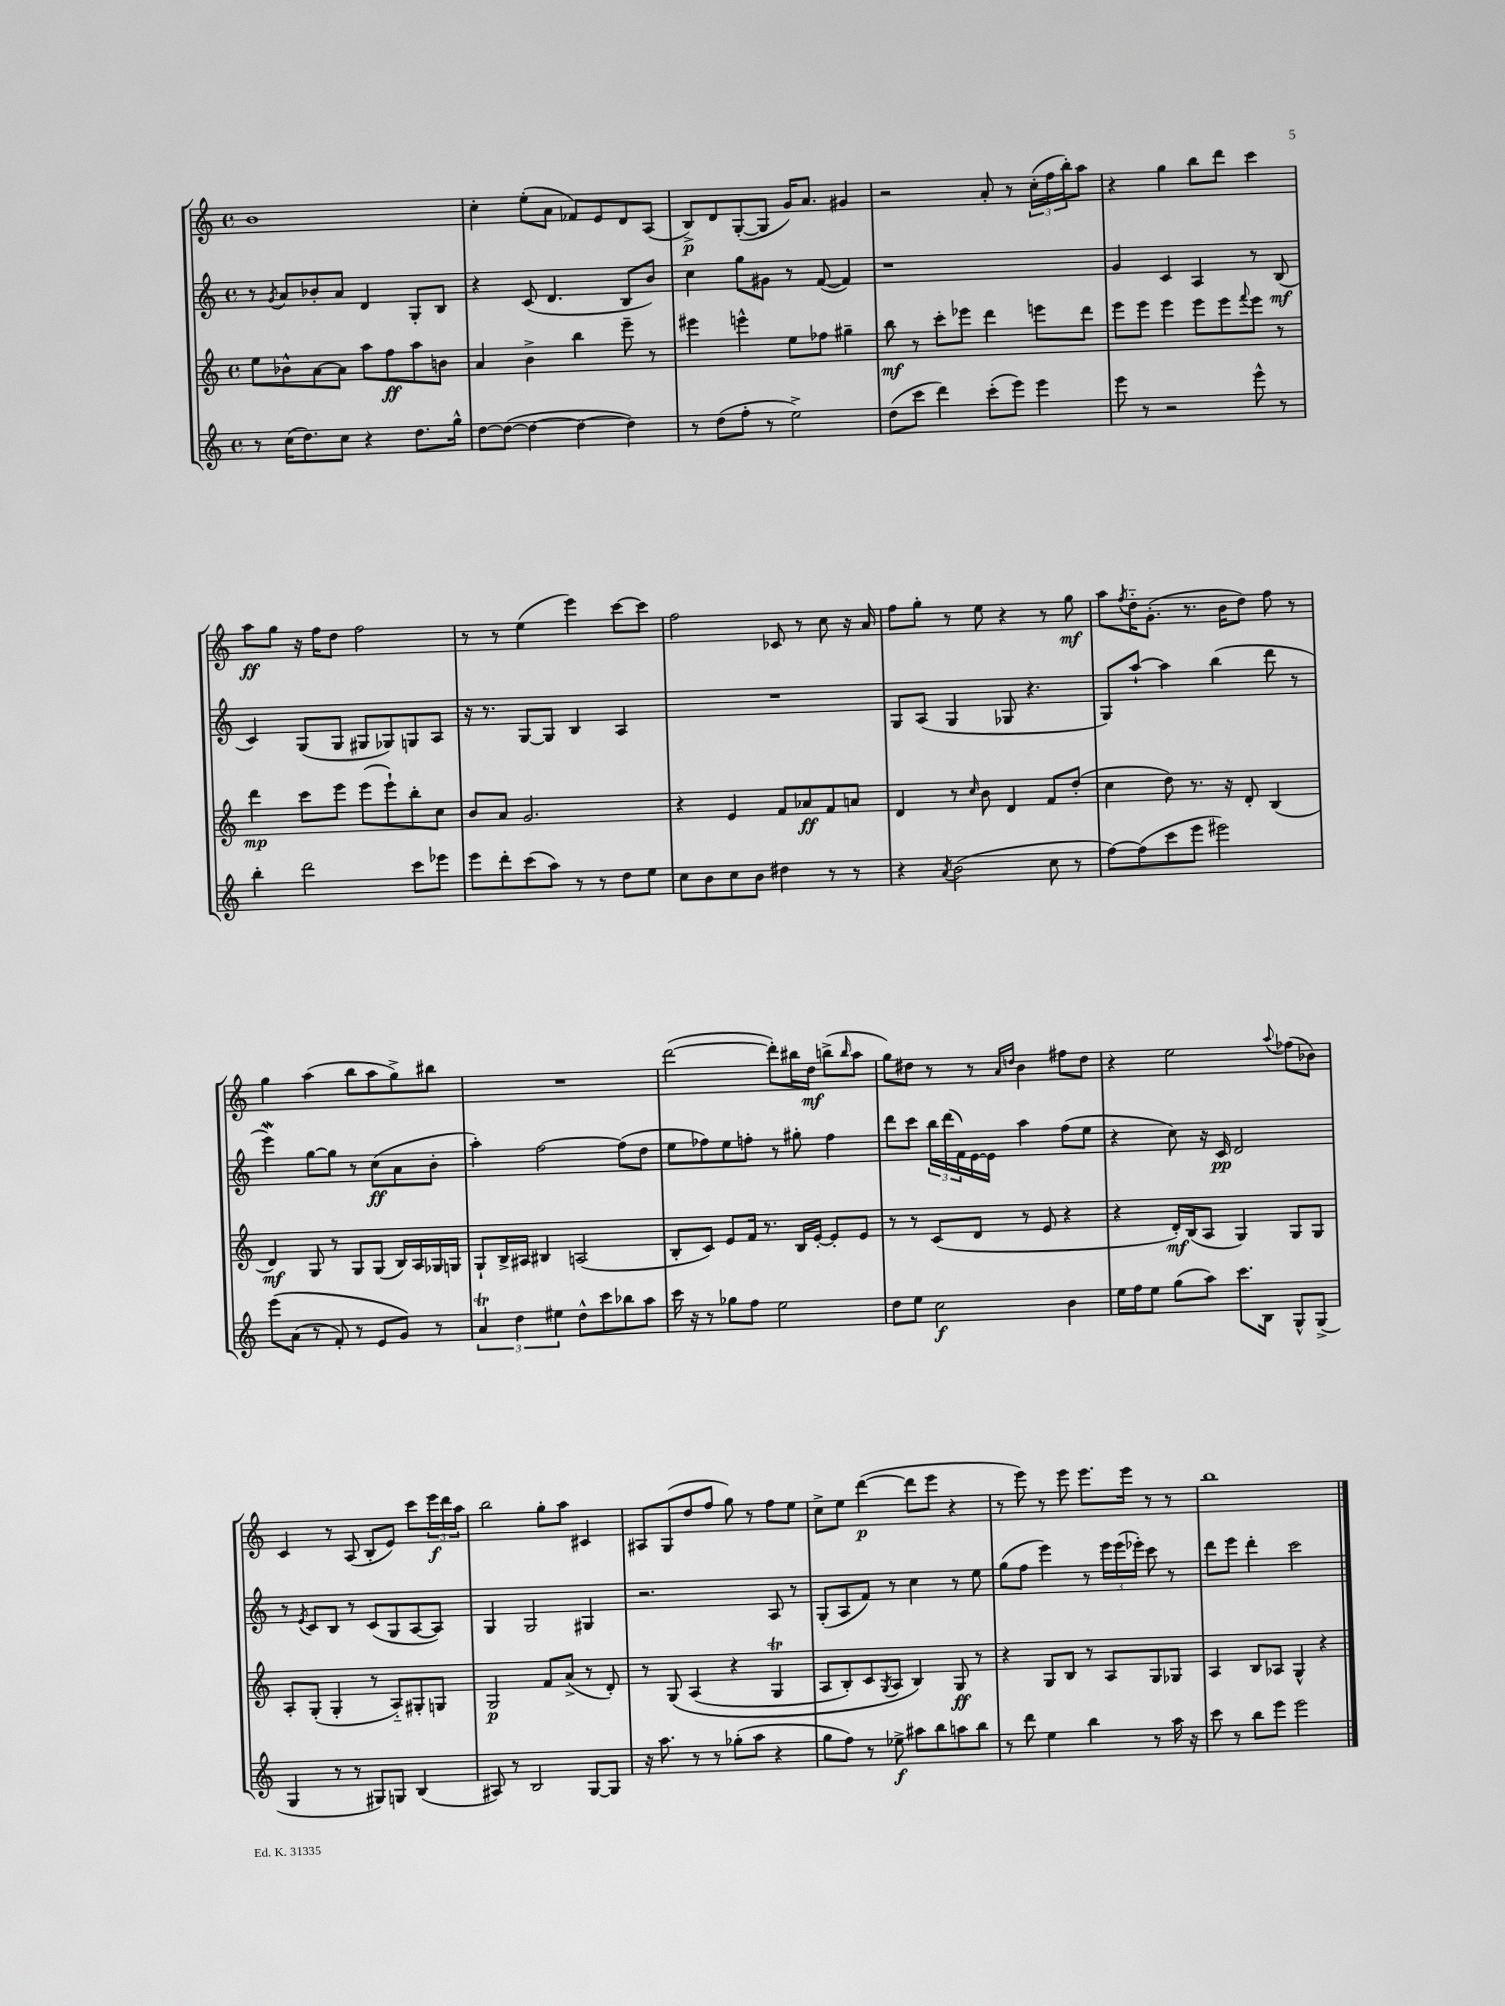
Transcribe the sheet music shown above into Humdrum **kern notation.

**kern	**kern	**kern	**kern
*staff4	*staff3	*staff2	*staff1
*clefG2	*clefG2	*clefG2	*clefG2
*k[]	*k[]	*k[]	*k[]
*M4/4	*M4/4	*M4/4	*M4/4
*met(c)	*met(c)	*met(c)	*met(c)
8r	8ee	8r	1b
.	.	8qg	.
(16cc	8b-^^	8a	.
8.dd)	.	.	.
.	[8a	8b-'	.
8cc	8a]	8a	.
4r	8aa	4d	.
.	8ff	.	.
8.dd	8aa	8G'	.
.	8b	8B	.
16gg^^	.	.	.
=	=	=	=
[8dd	4a	4r	4cc'
(8dd_	.	.	.
4dd_	4b^	(8c	(8ee'
.	.	4.d	8a
4dd_	4bb	.	8f-)
.	.	.	8e
4dd])	8eee~	8B	8d
.	8r	8b)	(8A
=	=	=	=
8r	4eee#	4cc	8B^)
(8dd	.	.	8d
8ff'	4eee^^	8gg	([8G'
8r	.	8g#	8G]
2ee^)	8ee	8r	16g)
.	.	.	8.a
.	8ff-	([8f	.
.	4gg#~	4f])	4g#
=	=	=	=
(8dd	8bb	1r	2r
8ccc	8r	.	.
4ddd)	8ccc'	.	.
.	8eee-	.	.
(8ccc'	4ddd	.	8a'
8eee)	.	.	8r
4eee	8eee	.	(24cc'
.	.	.	24ff
.	.	.	24bb')
.	8ddd	.	8aa
=	=	=	=
8eee	8eee	4g	4r
8r	8eee	.	.
2r	4eee	4c	4gg
.	8eee	4A	8bb
.	8eee	.	8ddd
.	8qqfff	.	.
8eee^^	8eee	8r	4ccc
8r	8r	(8B	.
=	=	=	=
4bb'	4ddd	4c)	8aa
.	.	.	8gg
2ddd	8ccc	(8G	16r
.	.	.	16ff
.	8eee	8G	8dd
.	(8eee	8G#	2ff
.	8eee`)	8G-)	.
8ccc	8bb'	8G	.
8eee-	8cc	8A	.
=	=	=	=
8eee	8b	16r	8r
.	.	8.r	.
8ddd'	8a	.	8r
(8ccc	2.g	[8G	(4ee
8aa)	.	8G]	.
8r	.	4B	4eee)
8r	.	.	.
8dd	.	4A	[8ccc
8ee	.	.	8ccc]
=	=	=	=
8cc	4r	1r	2ff
8b	.	.	.
8cc	4e	.	.
8b	.	.	.
4dd#	8f	.	8c-
.	8a-	.	8r
8r	8f	.	8cc
8r	8a	.	16r
.	.	.	16a
=	=	=	=
4r	4d	8G	8ff
.	.	(8A	8gg'
8qa	.	.	.
(2b	8r	4G	8r
.	16qqcc	.	.
.	8b	.	8ee
.	4d	8G-	4r
.	.	4.r	.
8cc	8f	.	8r
8r	(8dd'	.	8gg
=	=	=	=
[8ff)	4cc	8G)	8aa
.	.	.	8qff
(8ff]	.	[8aa`	16dd'~
.	.	.	(8.g'
8ccc	8dd)	4aa]	.
8eee	8.r	.	8.r
2eee#)	.	(4bb	.
.	16r	.	16b
.	8d'	.	8dd)
.	(4B	8ddd	8ff
.	.	8r	8r
=	=	=	=
&(8eee	4d)	4eee)	4gg
(8a	.	.	.
8r	8G	[8gg	(4aa
8f')	8r	8gg]	.
8r	8G	8r	8bb
8e	(8G	(8cc	8aa
8g&)	16B)	8a	8gg^)
.	16A	.	.
8r	16G-	8b'	8bb#
.	16G	.	.
=	=	=	=
6a	8G`	4aa')	1r
.	16B^	.	.
6dd	.	.	.
.	16A#	.	.
.	4B#	[2ff	.
6ee#	.	.	.
8dd^^	(2A	.	.
8ccc	.	.	.
8bb-	.	(8ff]	.
8aa	.	8dd	.
=	=	=	=
16ccc	8B'	8ee	([2ddd
16r	.	.	.
8r	8c)	8ff-)	.
8gg-	8e	8ee	.
8ff	16f	8ff'	.
.	8.r	.	.
2ee	.	8r	8ddd'])
.	16B	8gg#'	16bb#
.	[16e'	.	16dd
.	8e']	4ff	(8bb^
.	.	.	16qqbb
.	8e	.	8aa
=	=	=	=
8dd	8r	8ddd	8gg)
8ee	8r	8ccc	8dd#
2cc	(8c	24bb	8r
.	.	(24ddd	.
.	.	24f)	.
.	8d	[16e	8r
.	.	16e]	.
.	.	.	16qqa
.	.	.	16qqdd
.	8r	4aa	4b
.	8e	.	.
4b	4r	(8ff	8ff#
.	.	8ee	8dd
=	=	=	=
16ee	4r	4r	4r
16ff	.	.	.
8ee	.	.	.
(8gg	16d')	8cc)	2ee
.	(16B	.	.
8aa)	8A	16r	.
.	.	16c	.
8.ccc	4G)	2d	.
16B	.	.	.
.	.	.	8qqaa
8G^^	8G	.	(8ff-
(8G^	8G	.	8b-)
=	=	=	=
4G	8A'	8r	4c
.	.	8qe	.
.	(8G'	8c	.
8r	4G'	8B	8r
8r	.	8r	(8A
8G#)	8r	(8c	8B'
8G	8A'~)	8G	8e)
(4B	8G#'	[8A	8ccc
.	8G	8A])	24eee
.	.	.	24ddd
.	.	.	24aa
=	=	=	=
8A#)	2G	4G	2bb
8r	.	.	.
2B	.	2G	.
.	8f	.	8gg'
.	(8a^	.	8aa
[8G	8r	4G#	4c#
8G]	8d')	.	.
=	=	=	=
16r	8r	2.r	8A#
8.aa	.	.	.
.	&(8G	.	(8G
8r	(4A	.	8dd
8r	.	.	8ff
(8gg-'	4r	.	8gg)
8aa	.	.	8r
4r	4G	8A	8ff
.	.	8r	8ee
=	=	=	=
8gg	8A	(8G'	8cc^
8ff)	8B')	8A	8ee
8r	8c	8f)	([4ddd
.	8qG	.	.
8ee-^	8A	8r	.
8aa#	4B&)	4cc	8ddd]
8bb	.	.	8eee
8aa	8G	8r	4r
8bb	8r	8ee	.
=	=	=	=
8r	4r	(8gg	8r
8ddd	.	8ff	8eee)
4ee	8G	4eee)	8r
.	8B	.	8eee
4bb	8r	8r	8.eee
.	8A	24eee	.
.	.	(24eee	.
.	.	.	16eee
.	.	24eee-')	.
8r	8G	8ccc	8r
16aa	8G-	8r	8r
16r	.	.	.
=	=	=	=
8ccc	4A	8ddd	1bb
8r	.	8eee	.
8bb	8B	4ddd'	.
8eee	8A-	.	.
2eee	4G^^	2ccc	.
.	4r	.	.
==	==	==	==
*-	*-	*-	*-
